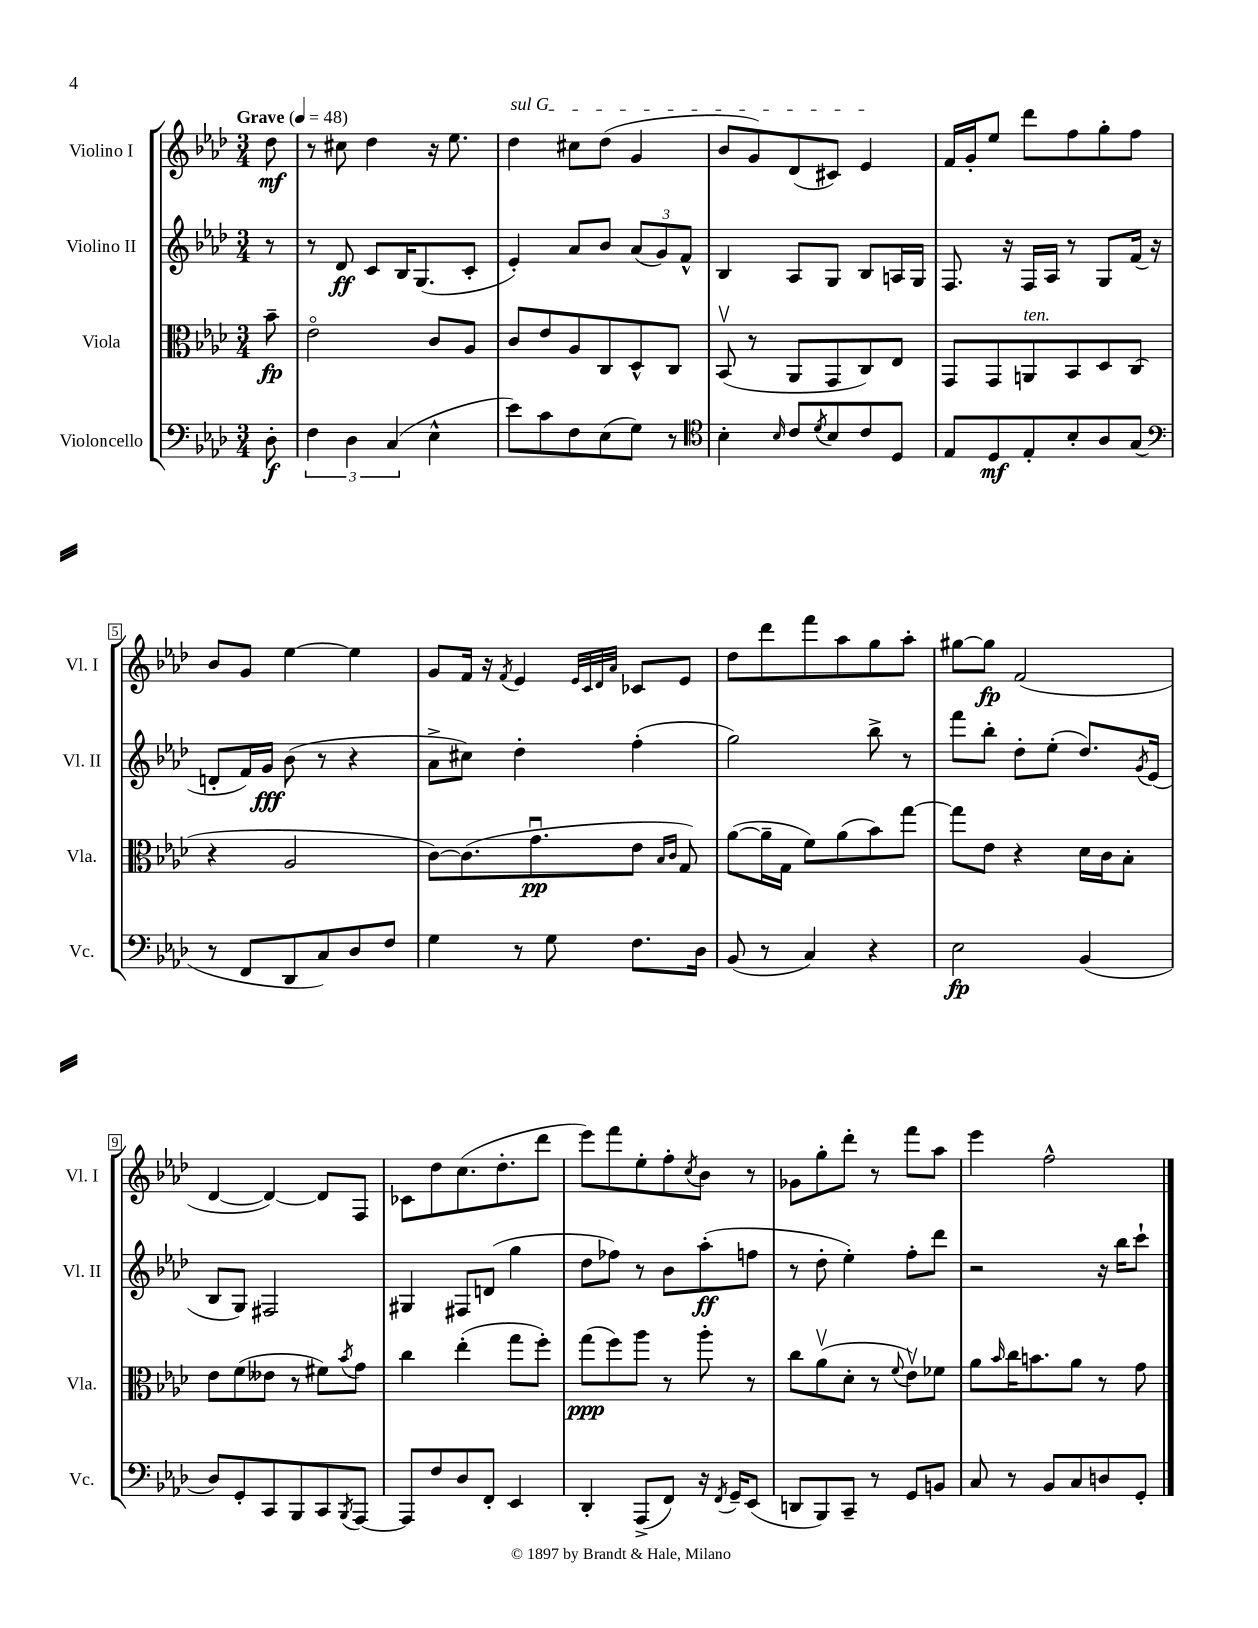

**kern	**dynam	**kern	**dynam	**kern	**dynam	**kern	**dynam
*part4	*part4	*part3	*part3	*part2	*part2	*part1	*part1
*staff4	*staff4	*staff3	*staff3	*staff2	*staff2	*staff1	*staff1
*I"Violoncello	*	*I"Viola	*	*I"Violino II	*	*I"Violino I	*
*I'Vc.	*	*I'Vla.	*	*I'Vl. II	*	*I'Vl. I	*
*clefF4	*	*clefC3	*	*clefG2	*	*clefG2	*
*k[b-e-a-d-]	*	*k[b-e-a-d-]	*	*k[b-e-a-d-]	*	*k[b-e-a-d-]	*
*M3/4	*	*M3/4	*	*M3/4	*	*M3/4	*
*MM48	*	*MM48	*	*MM48	*	*MM48	*
=	=	=	=	=	=	=	=
!	!	!	!	!	!	!LO:TX:a:B:t=Grave	!
8D-'\	f	8b-~\	fp	8r	.	8dd-\	mf
=1	=1	=1	=1	=1	=1	=1	=1
6F\	.	2e-\	.	8r	.	8r	.
.	.	.	.	8d-/	ff	8cc#X\	.
6D-\	.	.	.	.	.	.	.
.	.	.	.	8c/L	.	4dd-\	.
(6C/	.	.	.	.	.	.	.
.	.	.	.	16B-/K	.	.	.
.	.	.	.	(8.G/	.	.	.
4E-^^\	.	8c/L	.	.	.	16r	.
.	.	.	.	.	.	8.ee-\	.
.	.	8A-/J	.	8c'/J	.	.	.
=2	=2	=2	=2	=2	=2	=2	=2
!	!	!	!	!	!	!LO:TX:a:i:t=sul G	!
8e-\L)	.	8c/L	.	4e-'/)	.	4dd-\	.
8c\	.	8e-/	.	.	.	.	.
8F\	.	8A-/	.	8a-/L	.	8cc#X\L	.
(8E-\	.	8C/	.	8b-/J	.	(8dd-\J	.
8G\J)	.	8D-^^/	.	(12a-/L	.	4g/	.
.	.	.	.	12g/)	.	.	.
8r	.	8C/J	.	.	.	.	.
.	.	.	.	12f^^/J	.	.	.
=3	=3	=3	=3	=3	=3	=3	=3
*clefC4	*	*	*	*	*	*	*
4B-'\	.	(8BB-v/	.	4B-/	.	8b-/L	.
.	.	8r	.	.	.	8g/)	.
16qqB-/	.	.	.	.	.	.	.
8c/L	.	8AA-/L	.	8A-/L	.	(8d-/	.
8qd-/	.	.	.	.	.	.	.
8B-/	.	8GG/	.	8G/J	.	8c#X/J)	.
8c/	.	8C/)	.	8B-/L	.	4e-/	.
8D-/J	.	8E-/J	.	16An/L	.	.	.
.	.	.	.	16G/JJ	.	.	.
=4	=4	=4	=4	=4	=4	=4	=4
8E-/L	.	8GG/L	.	8.F/	.	16f/LL	.
.	.	.	.	.	.	16g'/J	.
8D-/	mf	8GG/	.	.	.	8ee-/J	.
.	.	.	.	16r	.	.	.
!	!	!LO:TX:a:i:t=ten.	!	!	!	!	!
8E-'/	.	8AAn/	.	16F/LL	.	8ddd-\L	.
.	.	.	.	16A-/JJ	.	.	.
8B-'/	.	8BB-/	.	8r	.	8ff\	.
8A-/	.	8D-/	.	8G/L	.	8gg'\	.
(8G/J	.	(8C/J	.	(16f/Jk	.	8ff\J	.
.	.	.	.	16r	.	.	.
!!LO:LB:g=z
=5	=5	=5	=5	=5	=5	=5	=5
*clefF4	*	*	*	*	*	*	*
8r	.	4r	.	8dn'/L	.	8b-/L	.
8FF/L	.	.	.	16f/L)	.	8g/J	.
.	.	.	.	16g/JJ	fff	.	.
8DD-/	.	2A-/	.	(8b-\	.	[4ee-\	.
8C/)	.	.	.	8r	.	.	.
8D-/	.	.	.	4r	.	4ee-\]	.
8F/J	.	.	.	.	.	.	.
=6	=6	=6	=6	=6	=6	=6	=6
4G\	.	[8c\L)	.	8a-^\L	.	8g/L	.
.	.	(8.c\]	.	8cc#X\J)	.	16f/Jk	.
.	.	.	.	.	.	16r	.
.	.	.	.	.	.	8qf/	.
8r	.	.	.	4dd-'\	.	4e-/	.
.	.	8.gu\	pp	.	.	.	.
8G\	.	.	.	.	.	.	.
.	.	.	.	.	.	32qqe-/LLL	.
.	.	.	.	.	.	32qqc/	.
.	.	.	.	.	.	32qqd-/	.
.	.	.	.	.	.	32qqa-/JJJ	.
8.F\L	.	8e-\J	.	(4ff'\	.	8c-X/L	.
.	.	16qqB-/LL	.	.	.	.	.
.	.	16qqc/JJ	.	.	.	.	.
.	.	8G/)	.	.	.	8e-/J	.
16D-\Jk	.	.	.	.	.	.	.
=7	=7	=7	=7	=7	=7	=7	=7
(8BB-/	.	([8a-\L	.	2gg\)	.	8dd-\L	.
8r	.	16a-~\L]	.	.	.	8ddd-\	.
.	.	16G\JJ	.	.	.	.	.
4C/)	.	8f\L)	.	.	.	8fff\	.
.	.	(8a-\	.	.	.	8aa-\	.
4r	.	8b-\)	.	8bb-^\	.	8gg\	.
.	.	[8gg\J	.	8r	.	8aa-'\J	.
=8	=8	=8	=8	=8	=8	=8	=8
2E-\	fp	8gg\L]	.	8fff\L	.	[8gg#X\L	.
.	.	8e-\J	.	8bb-'\J	.	8gg#\J]	fp
.	.	4r	.	8dd-'\L	.	(2f/	.
.	.	.	.	(8ee-'\J	.	.	.
(4BB-/	.	16d-\LL	.	8.dd-/L)	.	.	.
.	.	16c\J	.	.	.	.	.
.	.	8B-'\J	.	.	.	.	.
.	.	.	.	8qg/	.	.	.
.	.	.	.	(16e-/Jk	.	.	.
!!LO:LB:g=z
=9	=9	=9	=9	=9	=9	=9	=9
8D-/L)	.	8e-\L	.	8B-/L	.	[4d-/	.
8GG'/	.	(8f\	.	8G/J)	.	.	.
8CC/	.	8e--X\J	.	2F#X/	.	4d-/_)	.
8BBB-/	.	8r	.	.	.	.	.
8CC/	.	8f#X\L)	.	.	.	8d-/L]	.
8qBBB-/	.	8qb-/	.	.	.	.	.
[8AAA-/J	.	8g\J	.	.	.	8F/J	.
=10	=10	=10	=10	=10	=10	=10	=10
8AAA-/L]	.	4cc\	.	4G#X/	.	8c-X\L	.
8F/	.	.	.	.	.	8dd-\	.
8D-/	.	(4ee-'\	.	8F#X/L	.	(8.cc\	.
8FF'/J	.	.	.	(8dn/J	.	.	.
.	.	.	.	.	.	8.dd-'\	.
4EE-/	.	8gg\L	.	4gg\	.	.	.
.	.	8ff'\J)	.	.	.	8ddd-\J	.
=11	=11	=11	=11	=11	=11	=11	=11
4DD-'/	.	(8gg\L	ppp	8dd-\L	.	8eee-\L)	.
.	.	8ff\)	.	8ff-X\J)	.	8fff\	.
(8AAA-^/L	.	8aa-\J	.	8r	.	8ee-'\	.
8FF/J)	.	8r	.	8b-\L	.	8ff'\	.
.	.	.	.	.	.	8qcc/	.
16r	.	8aa-'\	.	(8aa-'\	ff	8b-\J	.
8qFF/	.	.	.	.	.	.	.
16GG~/KL	.	.	.	.	.	.	.
(8EE-/J	.	8r	.	8ffn\J	.	8r	.
=12	=12	=12	=12	=12	=12	=12	=12
8DDn/L	.	8cc\L	.	8r	.	8g-X\L	.
8BBB-/)	.	(8a-v\	.	8dd-'\	.	8gg'\	.
8CC~/J	.	8d-'\J	.	4ee-'\)	.	8ddd-'\J	.
8r	.	8r	.	.	.	8r	.
.	.	8qqf/	.	.	.	.	.
8GG/L	.	8e-v\L)	.	8ff'\L	.	8fff\L	.
8BBn/J	.	8f-X\J	.	8ddd-\J	.	8aa-\J	.
=13	=13	=13	=13	=13	=13	=13	=13
8C/	.	8a-\L	.	2r	.	4eee-\	.
.	.	16qqb-/	.	.	.	.	.
8r	.	16cc\K	.	.	.	.	.
.	.	8.bn\	.	.	.	.	.
8BB-/L	.	.	.	.	.	2ff^^\	.
8C/	.	8a-\J	.	.	.	.	.
8Dn/	.	8r	.	16r	.	.	.
.	.	.	.	16bb-\KL	.	.	.
8GG'/J	.	8g\	.	8ccc`\J	.	.	.
==	==	==	==	==	==	==	==
*-	*-	*-	*-	*-	*-	*-	*-
